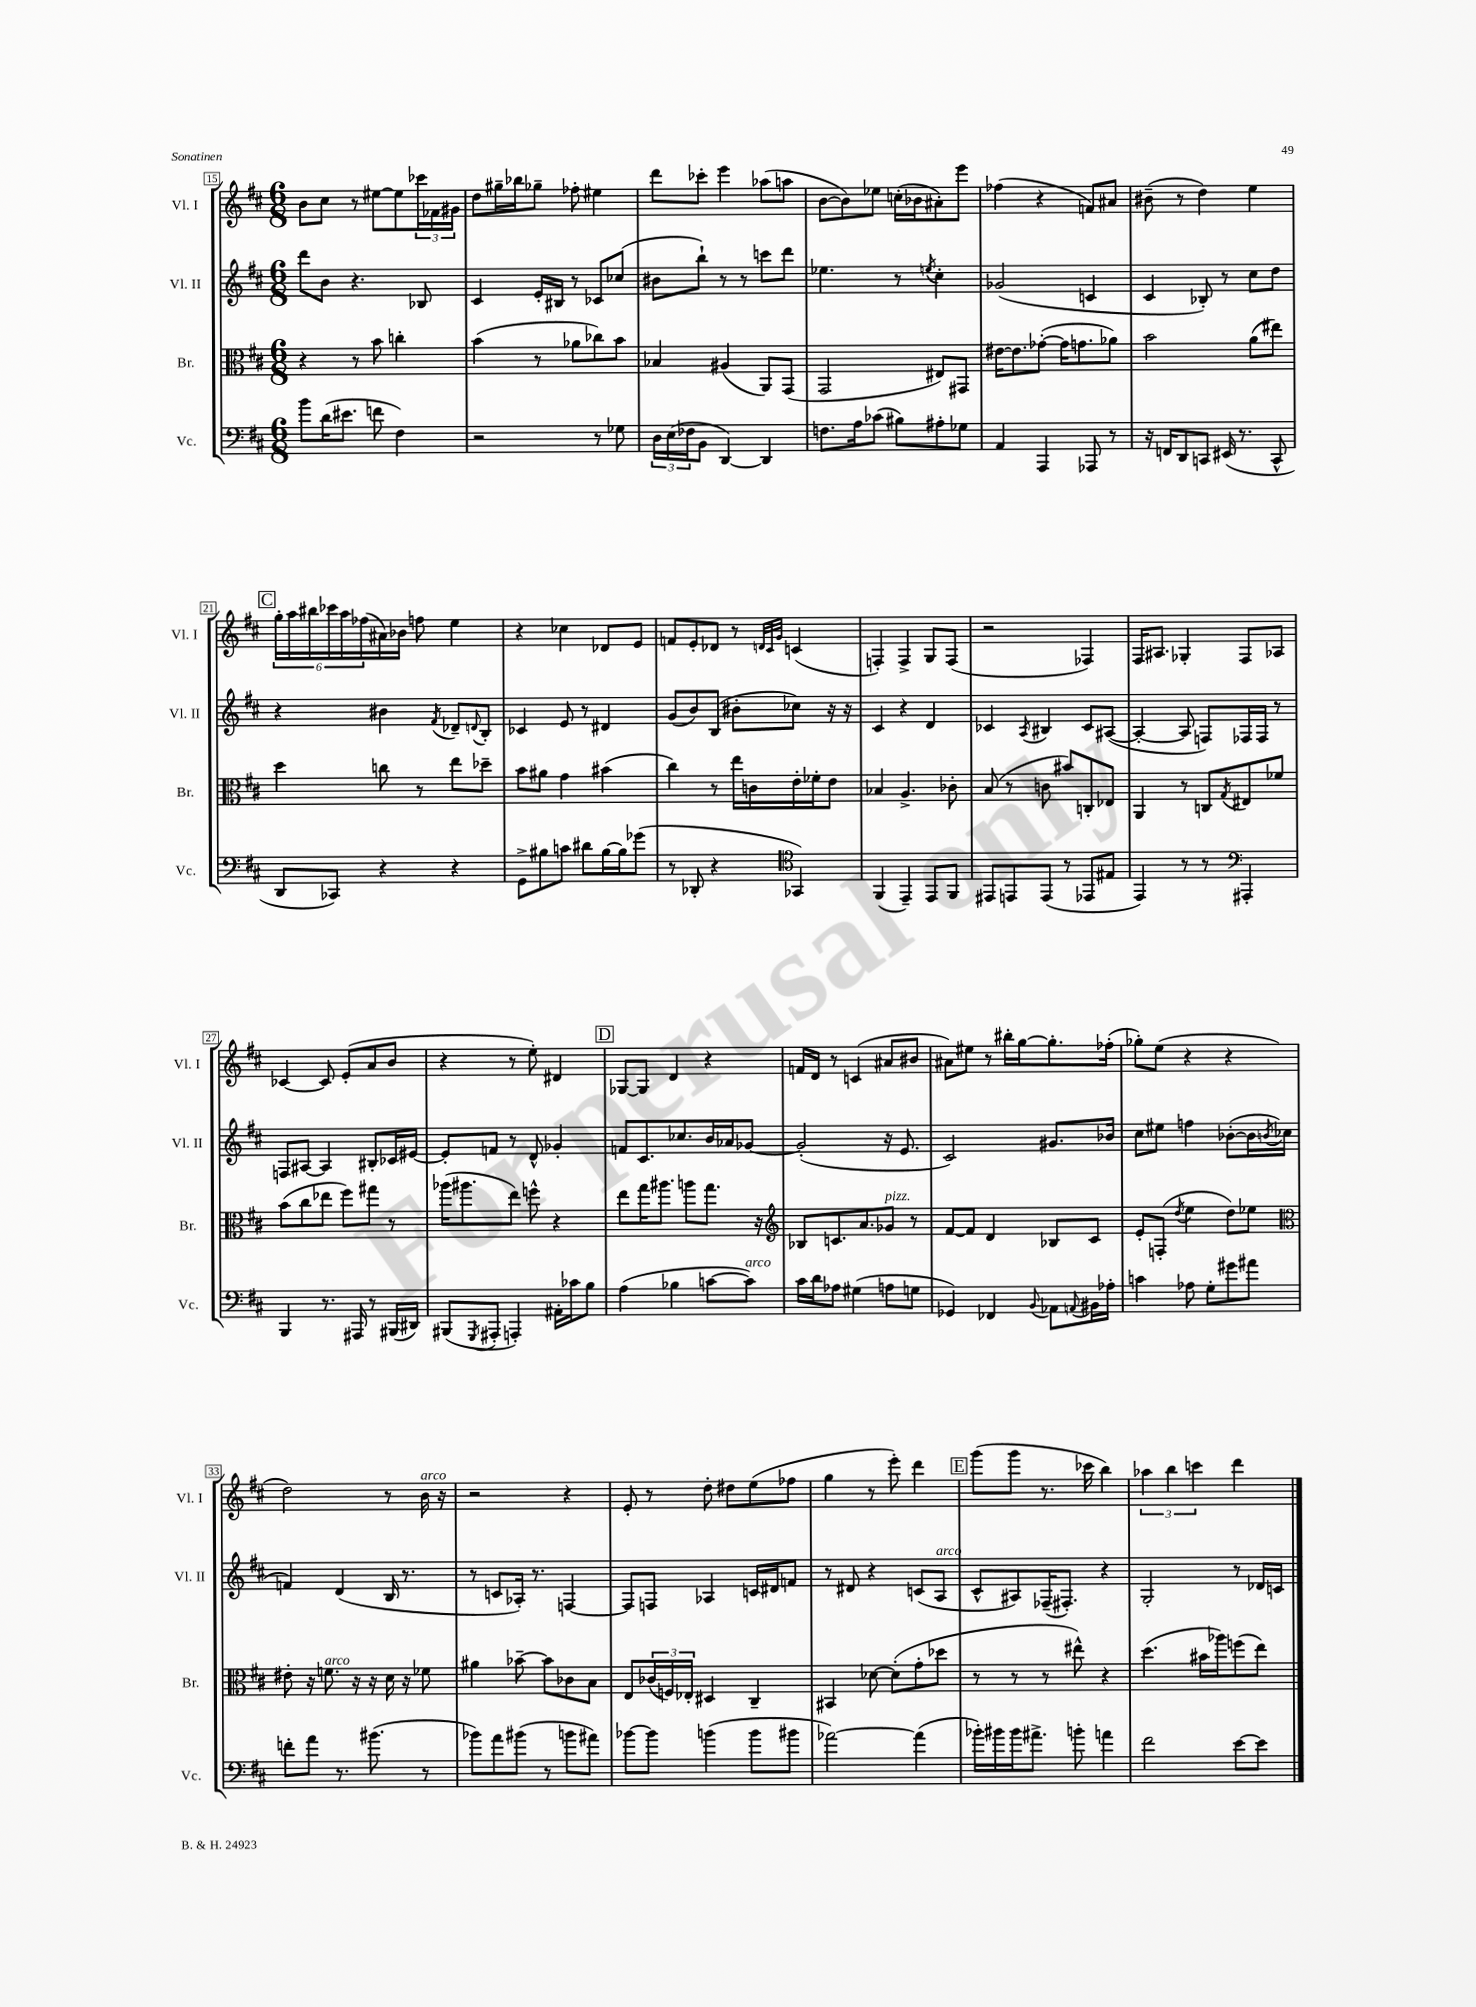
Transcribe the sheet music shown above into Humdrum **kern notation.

**kern	**kern	**kern	**kern
*part4	*part3	*part2	*part1
*staff4	*staff3	*staff2	*staff1
*I"Vc.	*I"Br.	*I"Vl. II	*I"Vl. I
*I'Vc.	*I'Br.	*I'Vl. II	*I'Vl. I
*clefF4	*clefC3	*clefG2	*clefG2
*k[f#c#]	*k[f#c#]	*k[f#c#]	*k[f#c#]
*M6/8	*M6/8	*M6/8	*M6/8
=15	=15	=15	=15
8b\L	4r	8ddd\L	8b\L
(16d\K	.	8b\J	8cc#\J
8.e#X\J	.	.	.
.	8r	4.r	8r
8fn\	8b\	.	[8ee#X\L
4F#\)	4ccn'\	.	8ee#\]
.	.	8B-X/	24ccc-X\L
.	.	.	24f-X\
.	.	.	24g#X\JJ
=16	=16	=16	=16
2r	(4b\	4c#/	8dd\L
.	.	.	16gg#X~\L
.	.	.	16bb-X\J
.	8r	16e'/LL	8gg-X~\J
.	.	16B#X/JJ	.
.	8a-X\L	8r	8ff-X'\
8r	8cc-X\)	8c-X/L	4ee#X\
8G-X\	8b\J	(8cc-X/J	.
=17	=17	=17	=17
24D\LL	4B-X/	8b#X\L	8ddd\L
(24E\	.	.	.
24F-X\J	.	.	.
8BB\J	.	8bb`\J)	8ccc-X'\J
[4DD/)	(4A#X/	8r	4eee\
.	.	8r	.
4DD/]	8AA/L)	8cccn\L	(8aa-X\L
.	(8GG/J	8ddd\J	8aan\J
=18	=18	=18	=18
8.Fn\L	2GG/	4.ee-X\	[8b\L
.	.	.	8b\])
16A\k	.	.	.
(8c-X\J	.	.	8ee-X\J
8B#X\L)	.	8r	(16ccn'\LL
.	.	.	16b-X\J
.	.	8qeen/	.
8A#X'\	8E#X/L)	4cc#'\	8a#X'\)
8G-X\J	8GG#X/J	.	8eee\J
=19	=19	=19	=19
4AA/	[16e#X\KL	(2g-X/	(4ff-X\
.	8.e#\]	.	.
4AAA/	([8g-X'\J	.	4r
.	16g-\KL]	.	.
.	8.gn\	.	.
8AAA-X/	.	4cn/	8fn/L)
8r	8a-X\J)	.	8a#X/J
=20	=20	=20	=20
16r	2b\	4c#/	(8b#X~\
16FFn/KL	.	.	.
8DD/	.	.	8r
8CCn/J	.	8B-X'/)	4dd\)
(16EE#X/	.	8r	.
8.r	.	.	.
.	(8a\L	8cc#\L	4ee\
8CC^^/	8ee#X\J)	8dd\J	.
!!LO:LB:g=z
!!LO:REH:place=s1:t=C
=21	=21	=21	=21
8DD/L	4dd\	4r	24gg'\LL
.	.	.	24aa\
.	.	.	24bb#X\
8CC-X/J)	.	.	24ccc-X\
.	.	.	24aa\
.	.	.	(24ff-X\
4r	8ccn\	4b#X\	16a#X\)
.	.	.	16b-X\JJ
.	8r	.	8ffn\
.	.	8qf#/	.
4r	8ee\L	8d-X~/L	4ee\
.	.	8qqdn/	.
.	8dd-X~\J	8B'/J	.
=22	=22	=22	=22
8GG^\L	8b\L	4c-X/	4r
8B#X\	8a#X\J	.	.
8cn\J	4g\	8e/	4cc-X\
8d#X\L	.	8r	.
[16B#\L	(4b#X\	4d#X/	8d-X/L
16B#\J]	.	.	.
(8g-X\J	.	.	8e/J
=23	=23	=23	=23
8r	4cc#\)	(8g/L	8fn/L
8DD-X'/	.	8b/)	8e'/
4r	8r	(8B/J	8d-X/J
.	16ee\LL	8b#X'\L	8r
.	16cn\	.	.
*clefC4	*	*	*
.	.	.	32qqdn/LLL
.	.	.	32qqc#/
.	.	.	32qqg/JJJ
4GG-X/)	16e'\	8cc-X\J)	(4cn/
.	16f-X'\J	.	.
.	8e\J	16r	.
.	.	16r	.
=24	=24	=24	=24
(4FF#/	4B-X/	4c#/	4Fn'/)
4EE~/)	4.A^/	4r	4F^/
8EE/L	.	4d/	8G/L
8FF#/J	8c-X'\	.	(8F/J
=25	=25	=25	=25
8EE#X/L	(8B/	4c-X/	2r
8EEn/	8r	.	.
.	.	8qA/	.
(8EE/J	8cn\	4B#X/	.
8r	8b#X/L)	.	.
8EE-X/L	8Cn'/	8c-/L	4F-X/)
8E#X/J	8E-X/J	([8A#X/J	.
=26	=26	=26	=26
4EE/)	4AA/	4A#'/_	16F#/KL
.	.	.	8.A#X/J
8r	8r	8A#/]	4G-X'/
8r	8Cn/L	8Fn/L)	.
*clefF4	*	*	*
.	8qG/	.	.
4AAA#X'/	8E#X/	16F-X/L	8F#/L
.	.	16F-/JJ	.
.	8f-X/J	8r	8A-X/J
!!LO:LB:g=z
=27	=27	=27	=27
4BBB/	(8b\L	8Fn/L	[4c-X/
.	8cc#\	[8A#X/J	.
8.r	8ee-X\J	4A#/]	8c-/]
.	8ff#\L)	.	(8e'/L
16AAA#X/	.	.	.
8r	8gg#X\J	8B#X'/L	8a/
(16BBB#X/LL	8r	16c-X/L	8b/J
16DD#X/JJ)	.	[16e#X/JJ	.
=28	=28	=28	=28
(8BBB#X/L	(16aa-X\KL	8e#'/L]	4r
.	8.aa#X\	.	.
8qGGG/	.	.	.
8AAA#X'/J	.	8fn/J	.
4AAAn'/)	8ee\J)	8r	8r
.	8ffn^^\	8d^^/	8ee'\)
16AA#X'\LL	4r	4g-X'/	4d#X/
16c-X\J	.	.	.
8B\J	.	.	.
!!LO:REH:place=s1:t=D
=29	=29	=29	=29
(4A\	8ee\L	8fn/L	[8G-X/L
.	16gg\K	8.c#/	8G-/J]
.	8.aa#X\J	.	.
4B-X\	.	.	4d/
.	.	8.cc-X/	.
.	8aan\L	.	.
[8cn\L	8.gg\J	16b/L	4r
.	.	16a-X/J	.
!LO:TX:a:i:t=arco	!	!	!
8c\J])	.	[8g-X/J	.
.	16r	.	.
=30	=30	=30	=30
*	*clefG2	*	*
16c#\LL	8B-X/L	(2g-'/]	16fn/LL
16d\J	.	.	16d/JJ
8A-X\J	8.cn/	.	8r
(4G#X\	.	.	(4cn/
.	8.a/	.	.
!	!LO:TX:a:i:t=pizz.	!	!
8An\L	8g-X/J	16r	8a#X/L
.	.	8.e/	.
8Gn\J	8r	.	8b#X/J
=31	=31	=31	=31
4GG-X/)	[8f#/L	2c#/)	8a#X\L)
.	8f#/J]	.	8ee#X\J
4FF-X/	4d/	.	8r
.	.	.	16bb#X'\LL
.	.	.	[16gg\J
8qqBB/	.	.	.
8AA-X\L	8B-X/L	8.g#X/L	8.gg'\]
8qqAAn/	.	.	.
16BB#X\L	8c#/J	.	.
16A-X'\JJ	.	16b-X/Jk	(16ff-X'\Jk
=32	=32	=32	=32
4cn\	8e'/L	8cc#\L	8gg-X'\L)
.	(8Fn'/J	8ee#X\J	(8ee\J
.	8qdd/	.	.
8A-X\	4ee\	4ffn\	4r
8G'\L	.	.	.
8g#X\	8dd\L)	([8b-X'\L	4r
8a#X\J	8ee-X\J	16b-\L]	.
.	.	8qbn/	.
.	.	16cc-X\JJ	.
!!LO:LB:g=z
=33	=33	=33	=33
*	*clefC3	*	*
8fn'\L	8e#X'\	4fn/)	2dd\)
8a\J	16r	.	.
!	!LO:TX:a:i:t=arco	!	!
.	8.fn\	.	.
8.r	.	(4d/	.
.	16r	.	.
(8.b#X\	16r	.	.
.	16d\	16B/	8r
.	16r	8.r	.
!	!	!	!LO:TX:a:i:t=arco
8r	8f-X\	.	16b\
.	.	.	16r
=34	=34	=34	=34
8b-X\L)	4a#X\	8r	2r
8a\	.	8cn/L	.
(8b#X\J	[8b-X~\	16A-X'/Jk)	.
.	.	8.r	.
8r	8b-\L]	.	.
8bn\L	8c-X\	[4Fn/	4r
8a#X\J)	8B\J	.	.
=35	=35	=35	=35
[8b-X\L	8E/L	8F/L]	8e'/
8b-\J]	(24c-X/L	8Fn/J	8r
.	24Fn/)	.	.
.	24E-X'/JJ	.	.
(4bn\	4D#X/	4A-X/	8dd'\
.	.	.	8dd#X\L
8b\L	4C#~/	16cn/LL	(8ee\
.	.	16d#X/J	.
8b#X\J	.	8fn/J	8ff-X\J
=36	=36	=36	=36
[2a-X\)	4BB#X/	8r	4gg\
.	.	8d#X/	.
.	[8d-X\	4r	8r
.	(8d-'\L]	.	8eee'\)
(4a-\]	8g'\	(8cn/L	4ddd\
!	!	!LO:TX:a:i:t=arco	!
.	8dd-X\J	8A/J	.
!!LO:REH:place=s1:t=E
=37	=37	=37	=37
16b-X'\LL)	8r	8c#^^/L	(8ggg\L
16b#X\	.	.	.
16b#\J	8r	8A#X/)	8ggg\J
8.a#X^\J	.	.	.
.	8r	(16F-X~/K	8.r
.	.	8.F#X'/J)	.
8bn'\	8ee#X^^\)	.	.
.	.	.	16ccc-X\
4an\	4r	4r	4bb\)
=38	=38	=38	=38
2f#\	(4.dd\	2G'/	6aa-X\
.	.	.	6bb\
.	.	.	6cccn\
.	16b#X\LL	.	.
.	16aa-X\J)	.	.
[8e\L	(8ffn\	8r	4ddd\
8e\J]	8ee\J)	16d-X/LL	.
.	.	16cn/JJ	.
==	==	==	==
*-	*-	*-	*-
